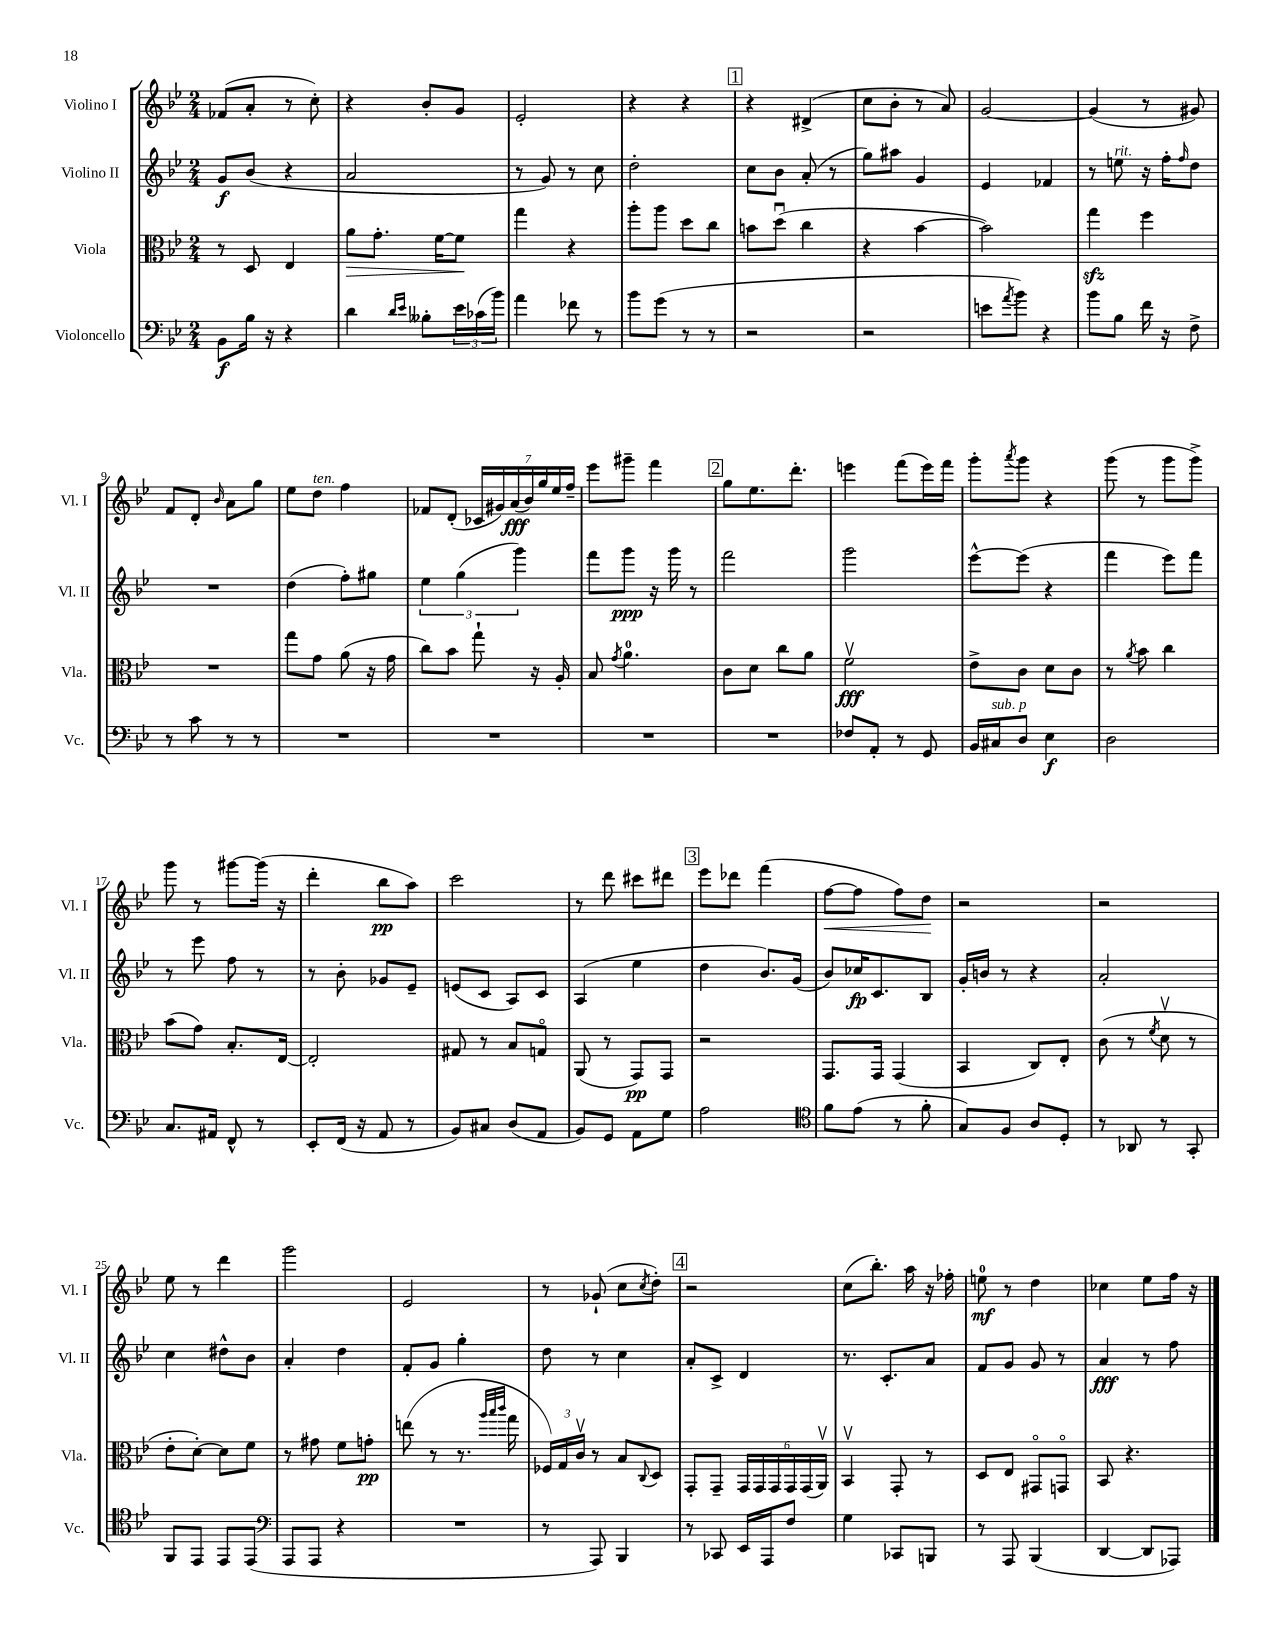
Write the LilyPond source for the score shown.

<<
\new StaffGroup <<
\new Staff = "s0" \with { instrumentName = "Violino I" shortInstrumentName = "Vl. I" } {
    \clef treble \key bes \major \numericTimeSignature \time 2/4
    fes'8( a'8-. r8 c''8-.) |
    r4 bes'8-. g'8 |
    ees'2-. |
    r4 r4 |
    \mark \markup { \box "1" } r4 dis'4->( |
    c''8 bes'8-. r8 a'8) |
    g'2~ |
    g'4( r8 gis'8) |
    f'8 d'8-. \grace { bes'16 } a'8 g''8 |
    ees''8 d''8^\markup { \italic "ten." } f''4 |
    fes'8 d'8-.( \tuplet 7/4 { ces'16 gis'16) a'16\fff( bes'16) g''16 ees''16 f''16-- } |
    ees'''8 gis'''8-- f'''4 |
    \mark \markup { \box "2" } g''8 ees''8. d'''8.-. |
    e'''4 f'''8( e'''16) f'''16 |
    g'''8-. \acciaccatura { a'''8 } g'''8 r4 |
    g'''8( r8 g'''8 g'''8->) |
    g'''8 r8 gis'''8~ gis'''16( r16 |
    d'''4-. bes''8\pp a''8) |
    c'''2 |
    r8 d'''8 cis'''8 dis'''8 |
    \mark \markup { \box "3" } ees'''8 des'''8 f'''4( |
    f''8~\< f''8 f''8) d''8\! |
    r2 |
    r2 |
    ees''8 r8 d'''4 |
    g'''2 |
    ees'2 |
    r8 ges'8-!( c''8 \acciaccatura { c''8 } d''8-.) |
    \mark \markup { \box "4" } r2 |
    c''8( bes''8.-.) a''16 r16 fes''16-. |
    e''8-0\mf r8 d''4 |
    ces''4 ees''8 f''16 r16 \bar "|." |
}
\new Staff = "s1" \with { instrumentName = "Violino II" shortInstrumentName = "Vl. II" } {
    \clef treble \key bes \major \numericTimeSignature \time 2/4
    g'8\f bes'8( r4 |
    a'2 |
    r8 g'8) r8 c''8 |
    d''2-. |
    \mark \markup { \box "1" } c''8 bes'8 a'8-.( r8 |
    g''8) ais''8 g'4 |
    ees'4 fes'4 |
    r8 e''8^\markup { \italic "rit." } r16 f''16-. \grace { f''16 } d''8 |
    R2 |
    d''4( f''8-.) gis''8 |
    \tuplet 3/2 { ees''4 g''4( g'''4) } |
    f'''8 g'''8\ppp r16 g'''16 r8 |
    \mark \markup { \box "2" } f'''2 |
    g'''2 |
    ees'''8~-^ ees'''8( r4 |
    f'''4 ees'''8) f'''8 |
    r8 ees'''8 f''8 r8 |
    r8 bes'8-. ges'8 ees'8-- |
    e'8( c'8 a8) c'8 |
    a4( ees''4 |
    \mark \markup { \box "3" } d''4 bes'8.) g'16( |
    bes'8) ces''16\fp c'8. bes8 |
    g'16-. b'16 r8 r4 |
    a'2-. |
    c''4 dis''8-^ bes'8 |
    a'4-. d''4 |
    f'8-. g'8 g''4-. |
    d''8 r8 c''4 |
    \mark \markup { \box "4" } a'8-. c'8-> d'4 |
    r8. c'8.-. a'8 |
    f'8 g'8 g'8 r8 |
    a'4\fff r8 f''8 \bar "|." |
}
\new Staff = "s2" \with { instrumentName = "Viola" shortInstrumentName = "Vla." } {
    \clef alto \key bes \major \numericTimeSignature \time 2/4
    r8 d8 ees4 |
    a'8\> g'8.-. f'16~ f'8\! |
    g''4 r4 |
    a''8-. a''8 d''8 c''8 |
    \mark \markup { \box "1" } b'8 d''8\downbow( c''4 |
    r4 bes'4~ |
    bes'2) |
    g''4\sfz f''4 |
    R2 |
    g''8 g'8 a'8( r16 g'16 |
    c''8) bes'8 g''8-! r16 a16-. |
    bes8 \acciaccatura { g'8 } a'4.-0 |
    \mark \markup { \box "2" } c'8 d'8 c''8 a'8 |
    f'2\upbow\fff |
    ees'8-> c'8 d'8 c'8 |
    r8 \acciaccatura { a'8 } bes'8 c''4 |
    bes'8( g'8) bes8.-. ees16~ |
    ees2-. |
    gis8 r8 bes8 g8\flageolet |
    a,8( r8 g,8\pp) g,8 |
    \mark \markup { \box "3" } r2 |
    g,8. g,16 g,4( |
    bes,4 c8) ees8-. |
    c'8( r8 \acciaccatura { f'8 } d'8\upbow r8 |
    ees'8-. d'8~-.) d'8 f'8 |
    r8 gis'8 f'8 g'8-.\pp |
    e''8( r8 r8. \grace { a''32 bes''32 c'''32 } g''16 |
    \tuplet 3/2 { fes16) g16 c'16\upbow } r8 bes8 \appoggiatura { c8 } d8 |
    \mark \markup { \box "4" } g,8-. g,8-- \tuplet 6/4 { g,16 g,16 g,16 g,16 g,16( a,16\upbow) } |
    bes,4\upbow g,8-. r8 |
    d8 ees8 gis,8\flageolet g,8\flageolet |
    bes,8 r4. \bar "|." |
}
\new Staff = "s3" \with { instrumentName = "Violoncello" shortInstrumentName = "Vc." } {
    \clef bass \key bes \major \numericTimeSignature \time 2/4
    bes,8\f bes16 r16 r4 |
    d'4 \grace { d'16 ees'16 } beses8-. \tuplet 3/2 { ees'16 ces'16( bes'16) } |
    a'4 fes'8 r8 |
    bes'8 g'8( r8 r8 |
    \mark \markup { \box "1" } r2 |
    r2 |
    e'8 \acciaccatura { a'8 } bes'8) r4 |
    bes'8 bes8 f'16 r16 f8-> |
    r8 c'8 r8 r8 |
    R2 |
    R2 |
    R2 |
    \mark \markup { \box "2" } R2 |
    fes8 a,8-. r8 g,8 |
    bes,16 cis16^\markup { \italic "sub. p" } d8 ees4\f |
    d2 |
    c8. ais,16 f,8-^ r8 |
    ees,8-. f,16( r16 a,8 r8 |
    bes,8) cis8 d8( a,8 |
    bes,8) g,8 a,8 g8 |
    \mark \markup { \box "3" } a2 |
    \clef tenor f'8 ees'8( r8 f'8-. |
    g8) f8 a8 d8-. |
    r8 aes,8 r8 g,8-. |
    f,8 ees,8 ees,8 ees,8( |
    \clef bass a,,8 a,,8 r4 |
    R2 |
    r8 a,,8) bes,,4 |
    \mark \markup { \box "4" } r8 ces,8 ees,16 a,,16 f8 |
    g4 ces,8 b,,8 |
    r8 a,,8 bes,,4( |
    d,4~ d,8 aes,,8) \bar "|." |
}
>>
>>
